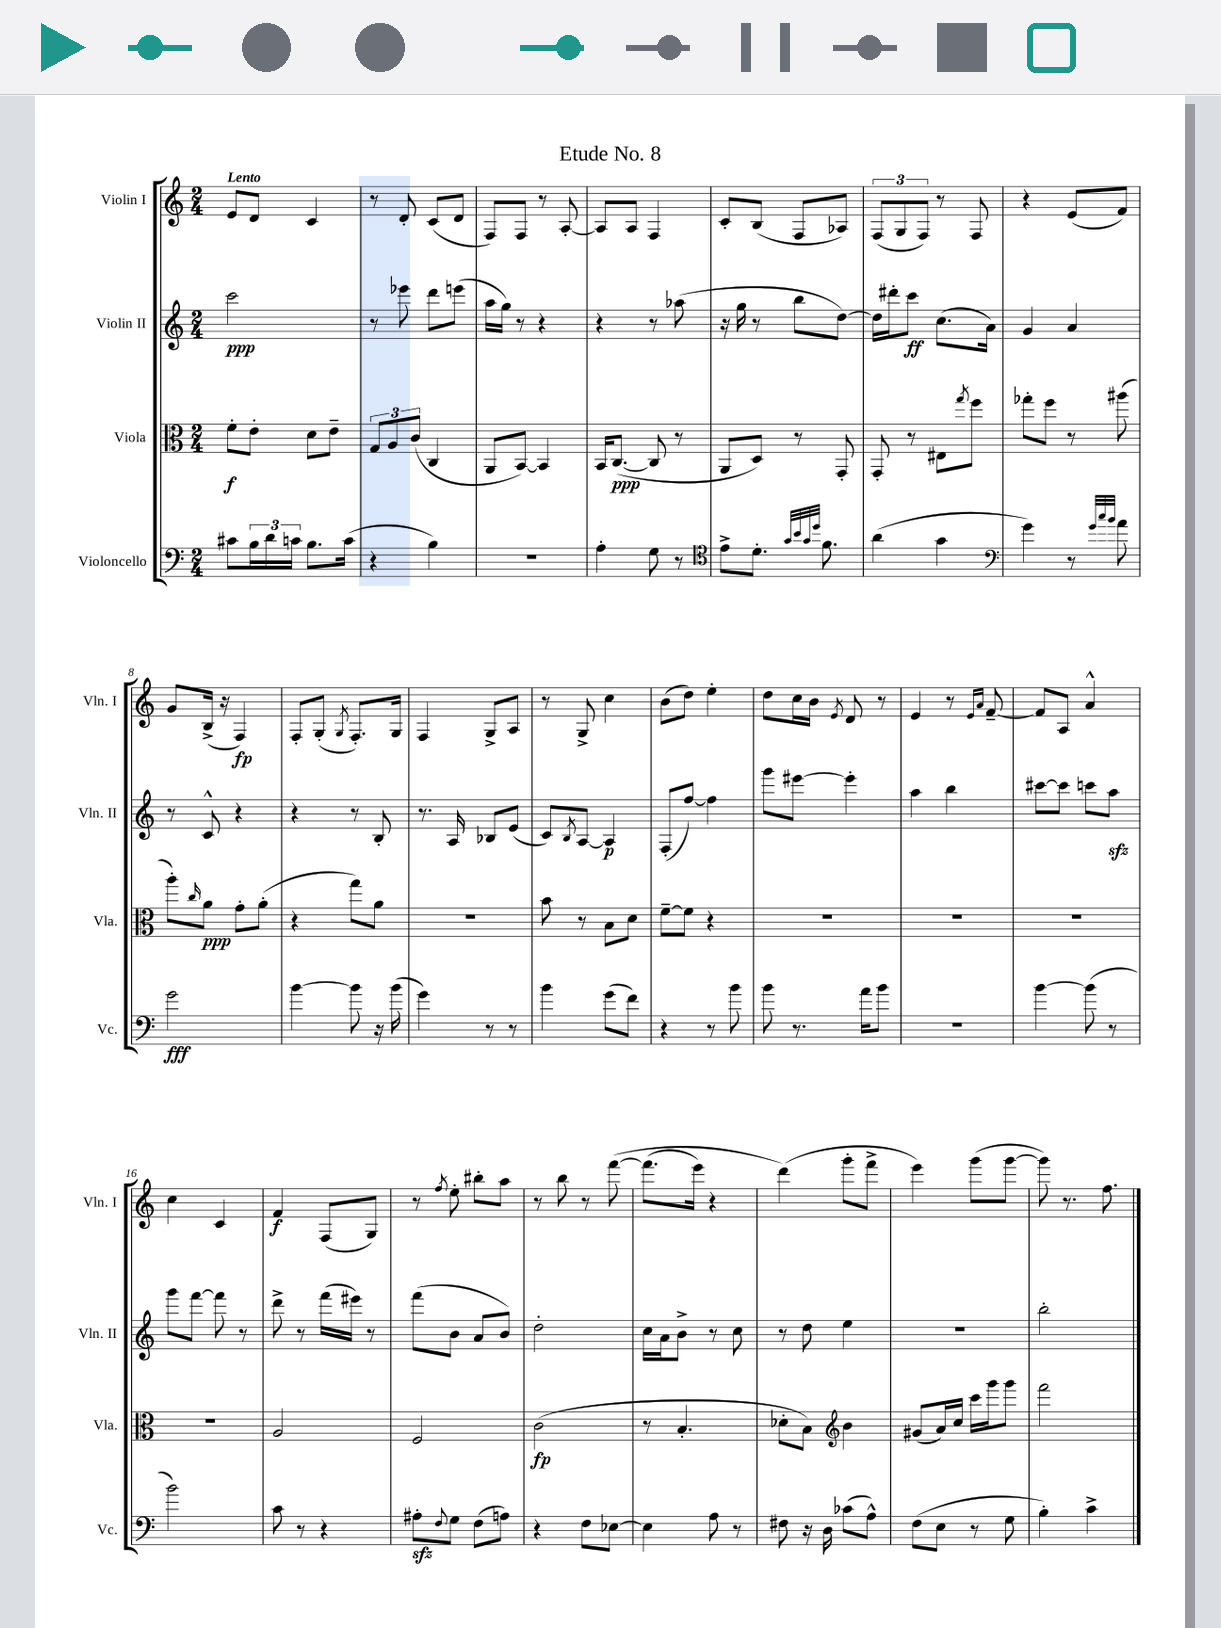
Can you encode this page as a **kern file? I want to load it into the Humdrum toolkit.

**kern	**kern	**kern	**kern
*staff4	*staff3	*staff2	*staff1
*clefF4	*clefC3	*clefG2	*clefG2
*k[]	*k[]	*k[]	*k[]
*M2/4	*M2/4	*M2/4	*M2/4
8c#\L	8f'\L	2ccc\	8e/L
24B\L	8e'\J	.	8d/J
24d\	.	.	.
24c\JJ	.	.	.
8.B\L	8d\L	.	4c/
.	8e~\J	.	.
(16c\Jk	.	.	.
=	=	=	=
4r	12G/L	8r	8r
.	12A/	.	.
.	.	8eee-\	8d'/
.	(12c/J	.	.
4B\)	4C/	8ddd\L	(8c/L
.	.	(8eee\J	8d/J
=	=	=	=
2r	8AA/L	16aa\LL	8F/L)
.	.	16gg\JJ)	.
.	[8BB/J)	8r	8F/J
.	4BB/]	4r	8r
.	.	.	[8A'/
=	=	=	=
4A'\	16BB/LK	4r	8A/]L
.	([8.C/J	.	.
.	.	.	8A/J
8G\	8C/]	8r	4F/
8r	8r	(8aa-\	.
=	=	=	=
*clefC4	*	*	*
8e^\L	8AA/L	16r	8c'/L
.	.	16gg\	.
8.d'\J	8D/J)	8r	(8B/J
.	8r	8bb\L	8F/L
32qqg/LLL	.	.	.
32qqb/	.	.	.
32qqg/	.	.	.
32qqdd/JJJ	.	.	.
8.f\	.	.	.
.	8GG'/	[8dd\J)	8A-/J)
=	=	=	=
(4a\	8GG'/	16dd\]LL	(12F/L
.	.	16ddd#'\J	.
.	.	.	12G/
.	8r	8ccc\J	.
.	.	.	12F/J)
4g\	8E#\L	(8.cc\L	8r
.	8qgg/	.	.
.	8ff\J	.	8F/
.	.	16a\Jk)	.
=	=	=	=
*clefF4	*	*	*
4g\)	8gg-'\L	4g/	4r
.	8ff\J	.	.
8r	8r	4a/	(8e/L
32qqg/LLL	.	.	.
32qqcc/	.	.	.
32qqb/JJJ	.	.	.
8a\	(8aa#\	.	8f/J)
=	=	=	=
2g\	8aa'\L)	8r	8g/L
.	16qqcc/	.	.
.	8a\J	8c^^/	(16B^/Jk
.	.	.	16r
.	8g'\L	4r	4F/)
.	(8a'\J	.	.
=	=	=	=
[4b\	4r	4r	8F'/L
.	.	.	(8G'/J
.	.	.	8qG/
8b\]	8gg\L)	8r	8.F'/L)
16r	8a\J	8B'/	.
(16b\	.	.	16G/Jk
=	=	=	=
4g\)	2r	8.r	4F/
.	.	16A/	.
8r	.	8B-/L	8G^/L
8r	.	(8e/J	8A/J
=	=	=	=
4b\	8b\	8c/L)	8r
.	.	8qB/	.
.	8r	[8A/J	8G^/
(8g\L	8B\L	4A/]	4cc\
8f\J)	8d\J	.	.
=	=	=	=
4r	[8f~\L	(8F'/L	(8b\L
.	8f\]J	[8ff/J)	8dd\J)
8r	4r	4ff\]	4ee'\
8b\	.	.	.
=	=	=	=
8b\	2r	8ggg\L	8dd\L
8.r	.	[8eee#\J	16cc\L
.	.	.	16b\JJ
.	.	.	8qe/
.	.	4eee#'\]	8d/
16a\LK	.	.	.
8b\J	.	.	8r
=	=	=	=
2r	2r	4aa\	4e/
.	.	4bb\	8r
.	.	.	16qqe/LL
.	.	.	16qqa/JJ
.	.	.	[8f~/
=	=	=	=
[4b\	2r	[8ccc#\L	8f/]L
.	.	8ccc#\]J	8A/J
(8b\]	.	8ccc\L	4a^^/
8r	.	8aa\J	.
=	=	=	=
2b\)	2r	8ggg\L	4cc\
.	.	[8fff\J	.
.	.	8fff\]	4c/
.	.	8r	.
=	=	=	=
8c\	2A/	8ddd^\	4f/
8r	.	8r	.
4r	.	(16fff\LL	(8F/L
.	.	16eee#\JJ)	.
.	.	8r	8G/J)
=	=	=	=
8A#'\L	2F/	(8fff\L	8r
8qqF/	.	.	8qff/
8G\J	.	8b\J	8ee'\
(8F\L	.	8a/L	8bb#'\L
8A\J)	.	8b/J)	8aa\J
=	=	=	=
4r	(2c\	2dd'\	8r
.	.	.	8bb\
8F\L	.	.	8r
[8E-\J	.	.	&([8fff\
=	=	=	=
4E-\]	8r	16cc\LL	(8.fff\]L
.	.	16a\J	.
.	4.B'/	8b^\J	.
.	.	.	16eee\Jk)
8A\	.	8r	4r
8r	.	8cc\	.
=	=	=	=
8F#\	8d-'\L	8r	(4ddd\&)
16r	8B\J)	8dd\	.
16D\	.	.	.
*	*clefG2	*	*
(8c-\L	4b\	4ee\	8ggg'\L
8A^^\J)	.	.	8fff^\J
=	=	=	=
(8F\L	(8g#/L	2r	4eee\)
8E\J	16a/L)	.	.
.	16cc/JJ	.	.
8r	16ccc\LL	.	(8ggg\L
.	16ggg\J	.	.
8G\	8ggg\J	.	[8ggg\J
=	=	=	=
4B'\)	2fff\	2bb'\	8ggg\])
.	.	.	8.r
4c^\	.	.	.
.	.	.	8.ff\
==	==	==	==
*-	*-	*-	*-
